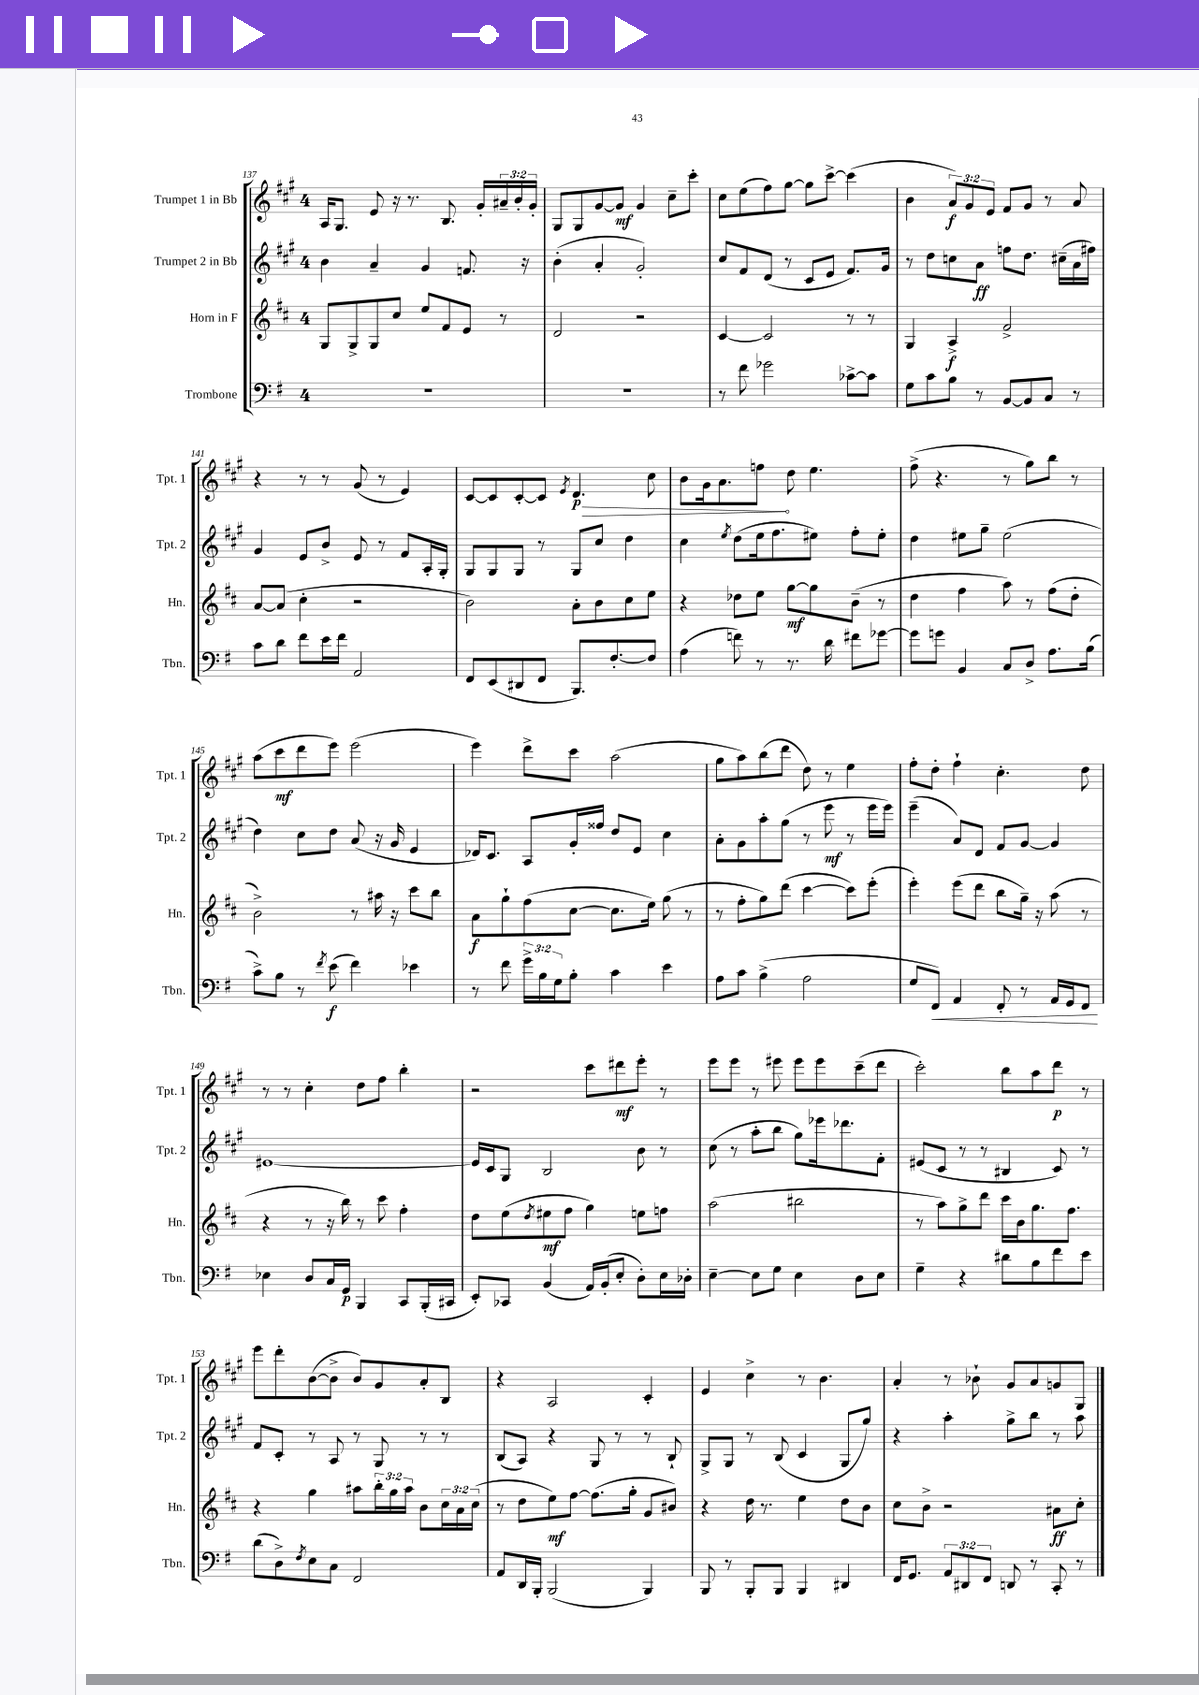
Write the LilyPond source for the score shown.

<<
\new StaffGroup <<
\new Staff = "s0" \with { instrumentName = "Trumpet 1 in Bb" shortInstrumentName = "Tpt. 1" } {
    \clef treble \key a \major \once \override Staff.TimeSignature.style = #'single-digit \time 4/4 \override Staff.TupletNumber.text = #tuplet-number::calc-fraction-text
    a16 gis8. e'8 r16 r8. b8. gis'16-. \tuplet 3/2 { ais'16-- b'16-. gis'16-. } |
    gis8 gis8 gis'8~ gis'8\mf gis'4 cis''8-- cis'''8-. |
    cis''8 e''8( fis''8) gis''8~ gis''8 cis'''8~-> cis'''4( |
    b'4 \tuplet 3/2 { a'8\f) gis'8 e'8 } fis'8 gis'8 r8 a'8 |
    r4 r8 r8 gis'8( r8 e'4) |
    cis'8~ cis'8 cis'8~-. cis'8 \acciaccatura { e'8 } \once \override Hairpin.circled-tip = ##t d'4.\p\> cis''8 |
    b'8 gis'16 a'8. f''8\! d''8 e''4. |
    fis''8->( r4. r8 gis''8) b''8 r8 |
    a''8( cis'''8\mf d'''8 e'''8) e'''2( |
    e'''4) d'''8-> cis'''8 a''2( |
    gis''8 a''8) b''8( d'''8 d''8) r8 e''4 |
    fis''8-. d''8-. fis''4-! cis''4.-. d''8 |
    r8 r8 cis''4-. d''8 fis''8 b''4-. |
    r2 cis'''8 dis'''8\mf e'''8-. r8 |
    e'''8 e'''8 r8 eis'''8 eis'''8 eis'''8 cis'''8--( d'''8 |
    cis'''2-.) b''8 a''8 d'''8\p r8 |
    e'''8 d'''8-. b'8~( b'8-> b'8) gis'8 a'8-. b8 |
    r4 a2 cis'4-. |
    e'4 cis''4-> r8 b'4. |
    a'4-. r8 bes'8-! gis'8 a'8 g'8 gis8 \bar "|." |
}
\new Staff = "s1" \with { instrumentName = "Trumpet 2 in Bb" shortInstrumentName = "Tpt. 2" } {
    \clef treble \key a \major \once \override Staff.TimeSignature.style = #'single-digit \time 4/4
    b'4 a'4-- gis'4 f'8. r16 |
    b'4-.( a'4-. gis'2-.) |
    cis''8 fis'8 d'8( r8 cis'8 e'8 fis'8.) gis'16 |
    r8 d''8 c''8 a'8\ff f''8 d''8. cis''16--( a'16 fis''16) |
    gis'4 e'8 b'8-> e'8 r8 fis'8 a16-. gis16-. |
    gis8 gis8 gis8 r8 gis8 cis''8 d''4 |
    cis''4 \acciaccatura { e''8 } d''8( e''16 fis''8. eis''8) fis''8-. eis''8-. |
    d''4 eis''8 gis''8-- eis''2( |
    d''4) cis''8 d''8 a'8( r16 gis'16 e'4 |
    des'16) cis'8. a8 gis'16-. fisis''16 d''8 e'8 cis''4 |
    a'8-. gis'8 a''8-. gis''8( r8 e'''8\mf r8 e'''16 e'''16) |
    e'''4--( a'8) d'8 fis'8 gis'8~ gis'4 |
    eis'1~ |
    eis'16 cis'16 gis8 b2 b'8 r8 |
    cis''8( r8 a''8-. b''8 gis''8) ees'''16 des'''8. fis'8-. |
    eis'8( cis'8 r8 r8 bis4 cis'8) r8 |
    fis'8 cis'8-. r8 a8 r8 gis8 r8 r8 |
    b8( a8) r4 gis8 r8 r8 b8-! |
    gis8-> gis8 r8 b8( cis'4 gis8 gis''8) |
    r4 a''4-. gis''8-> b''8 r8 a''8 \bar "|." |
}
\new Staff = "s2" \with { instrumentName = "Horn in F" shortInstrumentName = "Hn." } {
    \clef treble \key d \major \once \override Staff.TimeSignature.style = #'single-digit \time 4/4 \override Staff.TupletNumber.text = #tuplet-number::calc-fraction-text
    g8 g8-> g8 cis''8 e''8 fis'8 e'8 r8 |
    d'2 r2 |
    cis'4~ cis'2 r8 r8 |
    g4 a4->\f fis'2-> |
    a'8~ a'8( cis''4-. r2 |
    b'2) a'8-. b'8 cis''8 e''8 |
    r4 des''8 e''8 g''8~\mf g''8 b'8--( r8 |
    d''4 fis''4 a''8) r8 fis''8( d''8-. |
    b'2->) r8 ais''16 r16 cis'''8 b''8 |
    a'8\f g''8-! fis''8( cis''8~ cis''8. e''16) g''8( r8 |
    r8 fis''8-. g''8) d'''8( cis'''4~ cis'''8) e'''8-.( |
    e'''4-.) e'''8( d'''8 b''8 g''16--) r16 a''8( r8 |
    r4 r8 r16 b''16) r8 cis'''8 fis''4-. |
    d''8 e''8( \acciaccatura { d''8 } eis''8\mf fis''8 g''4) e''8 f''8 |
    a''2( bis''2 |
    r8 a''8) g''8-> d'''8 cis'''16 b'16 g''8. fis''8. |
    r4 g''4 ais''8 \tuplet 3/2 { b''16-. g''16 ais''16 } b'8 \tuplet 3/2 { cis''16 a'16 cis''16( } |
    r8 d''8 e''8\mf) fis''8~ fis''8.( g''16-. g'8 bis'8) |
    r4 d''16 r8. e''4 d''8 b'8 |
    cis''8 b'8-> r2 ais'8\ff cis''8-. \bar "|." |
}
\new Staff = "s3" \with { instrumentName = "Trombone" shortInstrumentName = "Tbn." } {
    \clef bass \key g \major \once \override Staff.TimeSignature.style = #'single-digit \time 4/4 \override Staff.TupletNumber.text = #tuplet-number::calc-fraction-text
    R1 |
    R1 |
    r8 fis'8 ges'2 ces'8~-> ces'8 |
    g8 c'8 b8 r8 b,8~ b,8 c8 r8 |
    c'8 d'8 fis'8 e'16 fis'16 a,2 |
    fis,8 e,8( dis,8 fis,8 b,,8.) fis8.~-. fis8 |
    a4( f'8) r8 r8. d'16 fis'8 ges'8~ |
    ges'8 g'8 b,4 c8 d8-> a8. b16( |
    c'8->) b8 r8 \acciaccatura { fis'8 } e'8\f( fis'4) ees'4 |
    r8 fis'8 \tuplet 3/2 { g'16-> b16 g16 } b8-. c'4 e'4 |
    a8 c'8 b4->( a2 |
    g8 fis,8\<) a,4 fis,8-. r8 a,16 g,16 fis,8\! |
    ees4 d8 c16 g,16\p b,,4 c,8 b,,16-.( cis,16 |
    e,8-.) ces,8 b,4( a,16) b,16-.( e8-. d8-.) e16 des16-. |
    e4~-- e8 g8 e4 d8 e8 |
    g4-- r4 dis'8 b8 fis'8 e'8 |
    d'8( d8->) \acciaccatura { fis8 } e8 c8 fis,2 |
    a,8 d,16 b,,16-. b,,2( b,,4) |
    b,,8 r8 b,,8-. b,,8 b,,4 dis,4 |
    fis,16 g,8. \tuplet 3/2 { a,8 dis,8 fis,8 } d,8 r8 c,8-. r8 \bar "|." |
}
>>
>>
\layout { \context { \Score currentBarNumber = #137 } }
